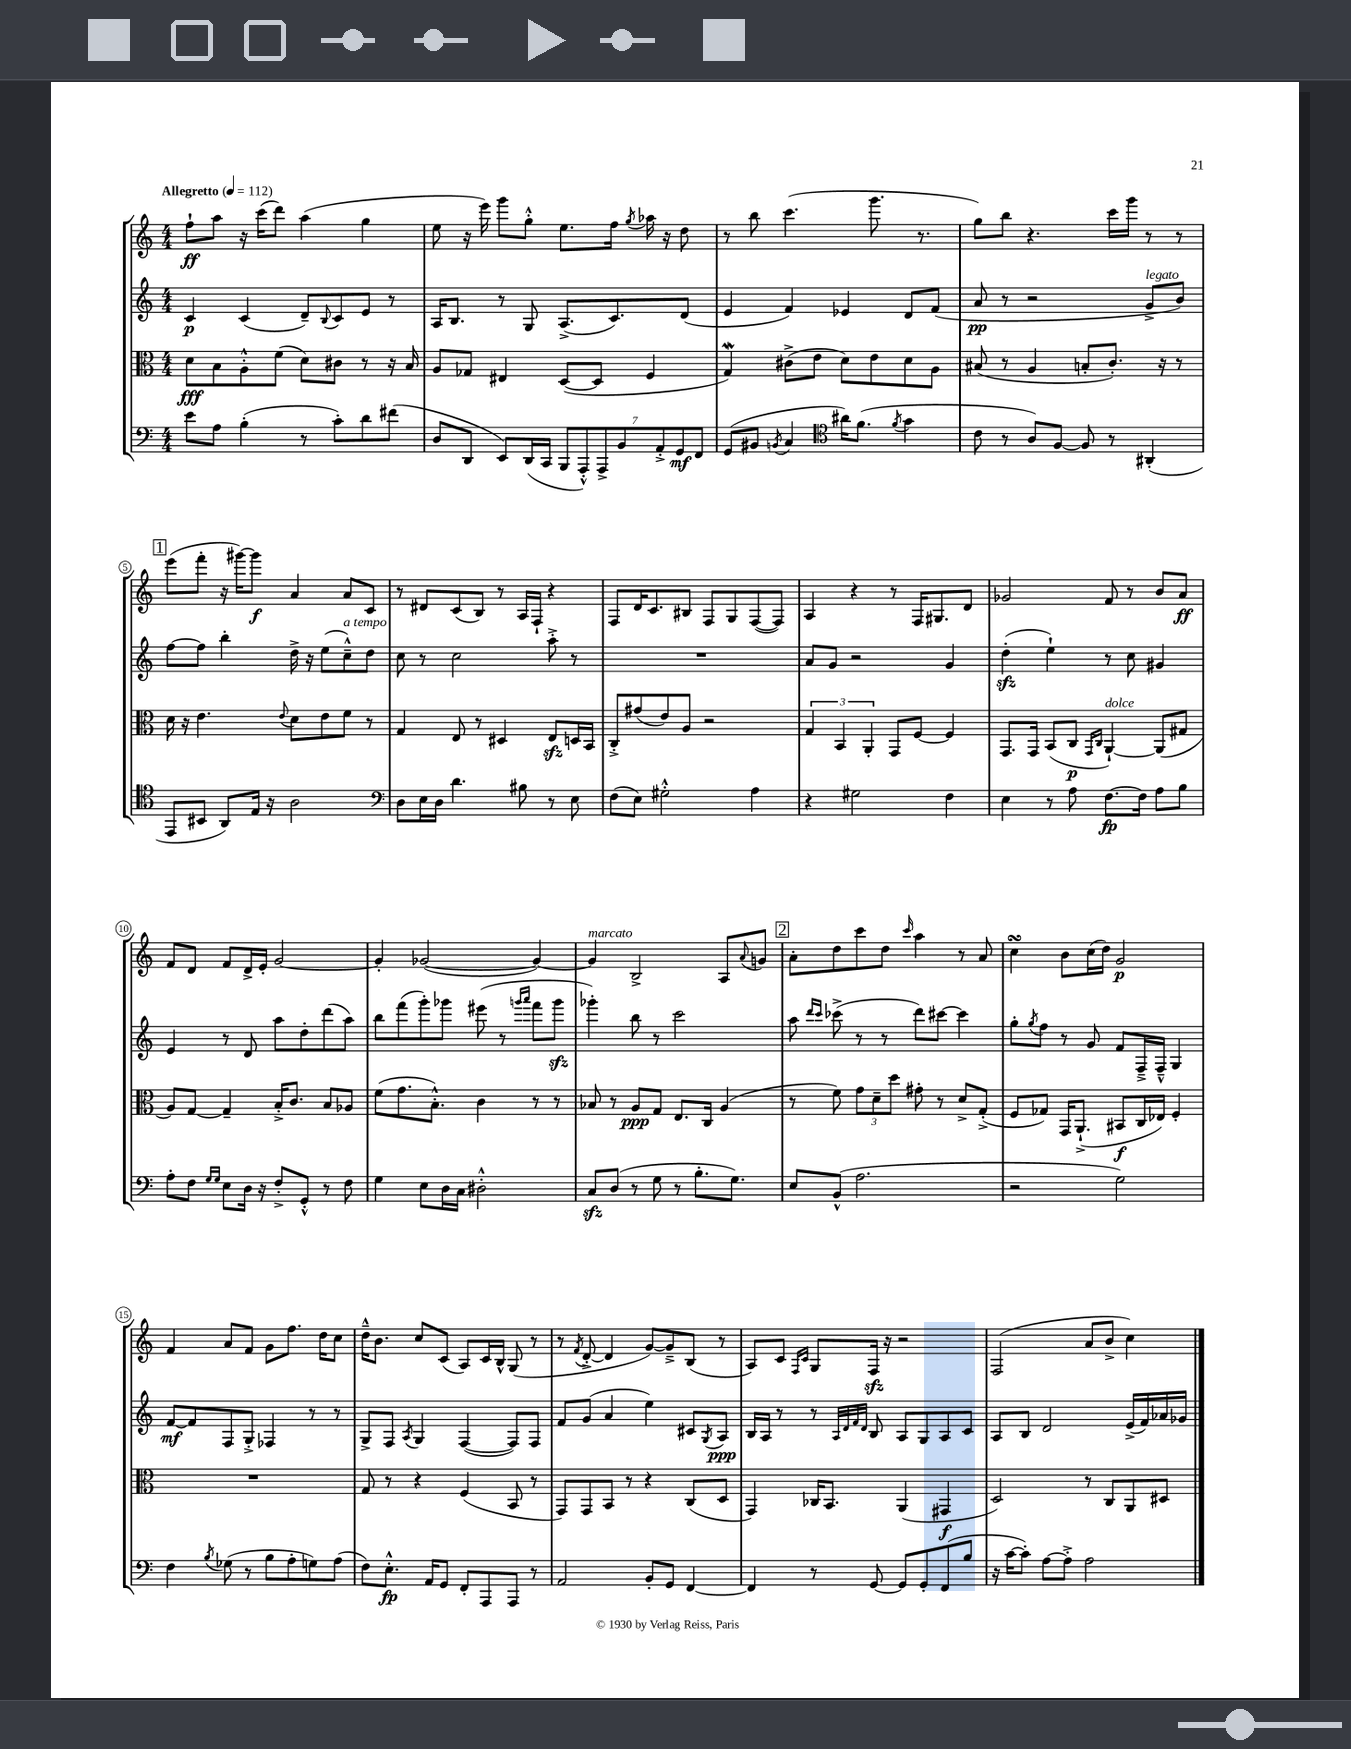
<<
\new StaffGroup <<
\new Staff = "s0" {
    \clef treble \key c \major \numericTimeSignature \time 4/4 \tempo "Allegretto" 4 = 112
    f''8-!\ff a''8 r16 c'''16( d'''8) a''4( g''4 |
    e''8 r16 e'''16) g'''8 g''8-.-^ e''8. f''16 \acciaccatura { g''8 } aes''16 r16 d''8 |
    r8 b''8 c'''4.( g'''8. r8. |
    g''8) b''8 r4. c'''16 g'''16 r8 r8 |
    \mark \markup { \box "1" } e'''8( f'''8-. r16 gis'''16~) gis'''8\f a'4 a'8 c'8 |
    r8 dis'8 c'8( b8) r8 a16 f16-! r4 |
    f8 d'16 c'8. bis8 f8 g8 f8~( f8) |
    a4 r4 r8 f16 gis8. d'8 |
    ges'2 f'8 r8 b'8 a'8\ff |
    f'8 d'8 f'8 d'16-> e'16-. g'2~ |
    g'4-. ges'2~( ges'4~) |
    ges'4^\markup { \italic "marcato" } b2-> a8 \appoggiatura { a'8 } g'8 |
    \mark \markup { \box "2" } a'8-. d''8 c'''8 d''8 \grace { c'''16 } a''4 r8 a'8 |
    c''4\turn b'8 c''16( d''16) g'2\p |
    f'4 a'8 f'8 g'8 f''8. d''16 c''8 |
    d''16---^ b'8. c''8 c'8( a8) c'16 b16-^ g8( r8 |
    r8 \acciaccatura { f'8 } d'8~-.-> d'4 g'8~) g'8---> b8( r8 |
    a8) c'8 \grace { f16 c'16 } g8 f16\sfz r16 r2 |
    f2( a'8 b'8-> c''4) \bar "|." |
}
\new Staff = "s1" {
    \clef treble \key c \major \numericTimeSignature \time 4/4
    c'4\p c'4( d'8--) \appoggiatura { b8 } c'8 e'8 r8 |
    a16 b8. r8 g8 a8.->( c'8.) d'8( |
    e'4 f'4) ees'4 d'8 f'8( |
    a'8\pp r8 r2 g'8->^\markup { \italic "legato" } b'8) |
    \mark \markup { \box "1" } f''8~ f''8 b''4-. d''16-> r16 e''8( c''8---^^\markup { \italic "a tempo" }) d''8 |
    c''8 r8 c''2 a''8-.-> r8 |
    R1 |
    a'8 g'8 r2 g'4 |
    d''4-.\sfz( e''4-!) r8 c''8 gis'4 |
    e'4 r8 d'8 a''8 d''8-. d'''8( a''8) |
    b''8 f'''8( g'''8-.) ges'''8 eis'''8( r8 \grace { g'''16 a'''16 } f'''8 g'''8\sfz |
    ges'''4-.) b''8 r8 c'''2 |
    \mark \markup { \box "2" } a''8 \grace { d'''16 c'''16 } ces'''8->( r8 r8 d'''8) cis'''8~ cis'''4 |
    g''8-. \acciaccatura { g''8 } f''8 r8 g'8 f'8 f16---> f16---^ g4 |
    f'8~\mf f'8 f8 g8-.-> fes4 r8 r8 |
    g8-> f8 \acciaccatura { a8 } g4 f4~( f8) f8 |
    f'8 g'8( a'4 e''4) cis'8 \acciaccatura { g8 } a8\ppp |
    b16 a16 r8 r8 \grace { a32 d'32 f'32 d'32 } b8 a8 g8 a8 c'8 |
    a8 b8 d'2 e'16->( f'16) aes'16 ges'16 \bar "|." |
}
\new Staff = "s2" {
    \clef alto \key c \major \numericTimeSignature \time 4/4
    d'8\fff b8 a8-.-^ f'8( d'8) cis'8 r8 r16 b16 |
    a8 ges8 eis4 d8~( d8 f4 |
    g4\mordent) cis'8->( e'8 d'8) e'8 d'8 a8 |
    bis8( r8 a4 b8-. c'8.-.) r16 r8 |
    \mark \markup { \box "1" } d'16 r16 e'4. \appoggiatura { e'8 } d'8 e'8 f'8 r8 |
    g4 e8 r8 dis4 e8\sfz d16 b,16 |
    c8-.-> gis'8( e'8) a8 r2 |
    \tuplet 3/2 { g4 b,4 a,4-. } g,8 f8~ f4 |
    g,8. g,16 b,8( c8\p \grace { g,16 c16 } a,4~-!^\markup { \italic "dolce" }) a,8( gis8 |
    a8) g8~ g4-- b16-.-> c'8. b8 aes8 |
    f'8( g'8. b8.-.-^) c'4 r8 r8 |
    bes8 r8 a8\ppp g8 e8. c16 a4( |
    \mark \markup { \box "2" } r8 f'8) \tuplet 3/2 { g'8 d'8-- d''8 } gis'8-. r8 d'8-> g8-.->( |
    f8 ges8) g,16 a,8.-!->( bis,8\f c16 ees16) f4-. |
    R1 |
    g8 r8 r4 f4( b,8 r8 |
    g,8) g,8 b,8 r8 r4 c8( d8 |
    g,4) ces16 b,8. a,4( gis,4\f |
    d2) r8 c8 a,8 dis8 \bar "|." |
}
\new Staff = "s3" {
    \clef bass \key c \major \numericTimeSignature \time 4/4
    e'8 a8 b4-.( r8 c'8-.) d'8 fis'8( |
    d8 d,8 e,8) d,16( c,16 \tuplet 7/4 { b,,8 a,,8-.-^) a,,8-> b,8 a,8-.-> g,8\mf f,8 } |
    g,8( bis,8 \acciaccatura { b,8 } c4 \clef tenor ais'16) f'8.( \acciaccatura { f'8 } g'4 |
    c'8 r8 a8) f8~ f8 r8 ais,4-.( |
    \mark \markup { \box "1" } e,8 bis,8 a,8) e16 r16 a2 |
    \clef bass d8 e16 d16 d'4. bis8 r8 e8 |
    f8( e8) gis2-.-^ a4 |
    r4 gis2 f4 |
    e4 r8 a8 f8.~\fp f16 a8 b8 |
    a8-. f8 \grace { g16 g16 } e8 d16 r16 f8-.-> g,8-.-^ r8 f8 |
    g4 e8 d16 c16 dis2-.-^ |
    c8\sfz d8( r8 g8 r8 b8.-. g8.) |
    \mark \markup { \box "2" } e8 b,8-^( a2. |
    r2 g2) |
    f4 \acciaccatura { b8 } ges8( r8 b8 a8-. g8) a8( |
    f8) e8.-.-^\fp a,16 g,8 f,8-. a,,8 a,,8 r8 |
    a,2 b,8-. g,8 f,4~ |
    f,4 r8 g,8~ g,8 g,8-. f,8( b8 |
    r16 c'16~ c'8-.) a8~ a8-.-> a2 \bar "|." |
}
>>
>>
\layout { \context { \Score \override BarNumber.stencil = #(make-stencil-circler 0.1 0.3 ly:text-interface::print) } }
